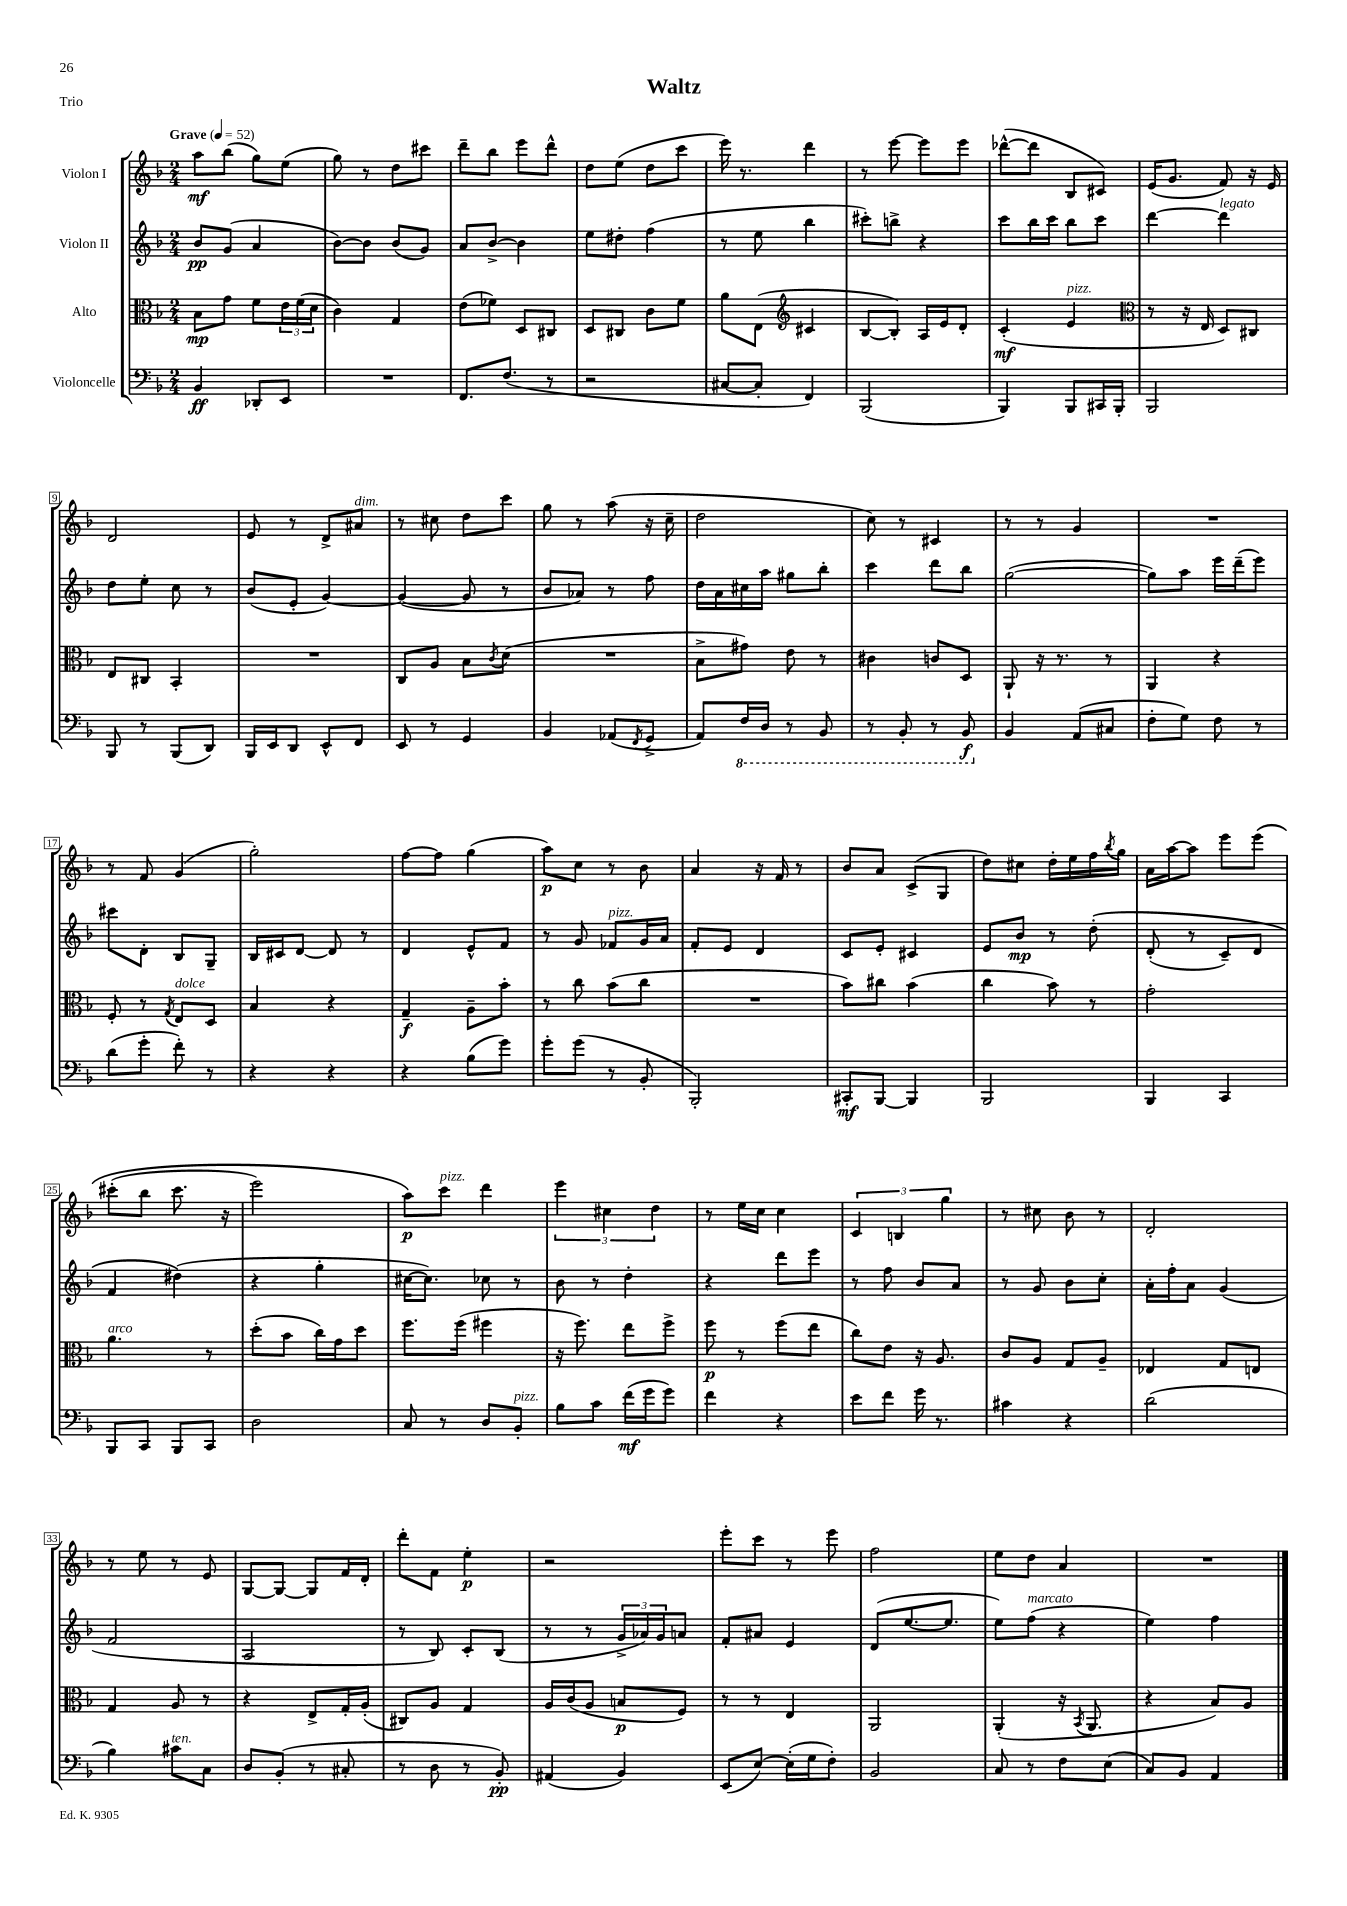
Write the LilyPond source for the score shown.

\header { title = "Waltz" piece = "Trio" }
<<
\new StaffGroup <<
\new Staff = "s0" \with { instrumentName = "Violon I" } {
    \clef treble \key f \major \numericTimeSignature \time 2/4 \tempo "Grave" 4 = 52
    a''8\mf bes''8( g''8) e''8( |
    g''8) r8 d''8 cis'''8 |
    d'''8-- bes''8 e'''8 d'''8-^ |
    d''8 e''8( d''8 c'''8 |
    e'''16) r8. d'''4 |
    r8 e'''8~ e'''8 e'''8 |
    des'''8~-^( des'''8 bes8 cis'8) |
    e'16( g'8. f'8) r16 e'16 |
    d'2 |
    e'8 r8 d'8-> ais'8^\markup { \italic "dim." } |
    r8 cis''8 d''8 c'''8 |
    g''8 r8 a''8( r16 c''16-- |
    d''2 |
    c''8) r8 cis'4 |
    r8 r8 g'4 |
    R2 |
    r8 f'8 g'4( |
    g''2-.) |
    f''8~ f''8 g''4( |
    a''8\p) c''8 r8 bes'8 |
    a'4 r16 f'16 r8 |
    bes'8 a'8 c'8->( g8 |
    d''8) cis''8 d''16-. e''16 f''16 \acciaccatura { bes''8 } g''16 |
    a'16 a''16~ a''8 e'''8 e'''8\( |
    cis'''8-.( bes''8 cis'''8. r16 |
    e'''2) |
    a''8\p\) c'''8^\markup { \italic "pizz." } d'''4 |
    \tuplet 3/2 { e'''4 cis''4 d''4 } |
    r8 e''16 c''16 c''4 |
    \tuplet 3/2 { c'4 b4 g''4 } |
    r8 cis''8 bes'8 r8 |
    d'2-. |
    r8 e''8 r8 e'8 |
    g8~ g8~ g8 f'16 d'16-. |
    d'''8-. f'8 e''4-.\p |
    r2 |
    e'''8-. c'''8 r8 e'''8 |
    f''2 |
    e''8 d''8 a'4 |
    R2 \bar "|." |
}
\new Staff = "s1" \with { instrumentName = "Violon II" } {
    \clef treble \key f \major \numericTimeSignature \time 2/4
    bes'8\pp g'8( a'4 |
    bes'8~) bes'8 bes'8( g'8) |
    a'8 bes'8~-> bes'4 |
    e''8 dis''8-. f''4( |
    r8 e''8 bes''4 |
    cis'''8-.) b''8-> r4 |
    c'''8 bes''16 c'''16 bes''8 c'''8 |
    d'''4~ d'''4^\markup { \italic "legato" } |
    d''8 e''8-. c''8 r8 |
    bes'8( e'8-. g'4~) |
    g'4~( g'8 r8 |
    bes'8 aes'8) r8 f''8 |
    d''16 a'16 cis''16 a''16 gis''8 bes''8-. |
    c'''4 d'''8 bes''8 |
    g''2~( |
    g''8) a''8 e'''16 d'''16--( e'''8) |
    cis'''8 d'8-. bes8 g8-- |
    bes16 cis'16 d'8~ d'8 r8 |
    d'4 e'8-^ f'8 |
    r8 g'8 fes'8^\markup { \italic "pizz." } g'16 a'16 |
    f'8-. e'8 d'4 |
    c'8 e'8-. cis'4 |
    e'8 bes'8\mp r8 d''8-.\( |
    d'8-.( r8 c'8--) d'8 |
    f'4 dis''4(\) |
    r4 g''4-. |
    cis''16~ cis''8.) ces''8 r8 |
    bes'8 r8 d''4-. |
    r4 d'''8 e'''8 |
    r8 f''8 bes'8 a'8 |
    r8 g'8 bes'8 c''8-. |
    a'16-. f''16-. a'8 g'4( |
    f'2 |
    a2 |
    r8 bes8) c'8-. bes8( |
    r8 r8 \tuplet 3/2 { g'16-> aes'16) g'16 } a'8 |
    f'8-. ais'8 e'4 |
    d'8( e''8.~ e''8. |
    e''8) f''8^\markup { \italic "marcato" }( r4 |
    e''4) f''4 \bar "|." |
}
\new Staff = "s2" \with { instrumentName = "Alto" } {
    \clef alto \key f \major \numericTimeSignature \time 2/4
    bes8\mp g'8 f'8 \tuplet 3/2 { e'16 f'16( d'16 } |
    c'4) g4 |
    e'8( fes'8) d8 cis8 |
    d8 cis8 c'8 f'8 |
    a'8 e8( \clef treble cis'4 |
    bes8~ bes8-.) a16 e'16 d'8-. |
    c'4-.\mf( e'4^\markup { \italic "pizz." } |
    \clef alto r8 r16 e16 d8) cis8 |
    e8 cis8 bes,4-. |
    R2 |
    c8 a8 bes8 \acciaccatura { c'8 } d'8( |
    R2 |
    bes8-> gis'8) e'8 r8 |
    cis'4 c'8 d8 |
    a,8-! r16 r8. r8 |
    a,4 r4 |
    f8-. r8 \acciaccatura { g8 } e8^\markup { \italic "dolce" } d8 |
    bes4 r4 |
    g4--\f a8-- bes'8-. |
    r8 c''8 bes'8( c''8 |
    R2 |
    bes'8) cis''8 bes'4( |
    c''4 bes'8) r8 |
    g'2-. |
    a'4.^\markup { \italic "arco" } r8 |
    d''8-.( bes'8 c''16) g'16 d''8 |
    f''8. f''16( fis''4 |
    r16 f''8.) e''8 f''8-> |
    f''8\p r8 f''8( e''8 |
    c''8) e'8 r16 a8. |
    c'8 a8 g8 a8-- |
    ees4 g8 e8 |
    g4 a8 r8 |
    r4 e8-> g16-. a16-.( |
    cis8) a8 g4 |
    a16 c'16( a8 b8\p f8) |
    r8 r8 e4 |
    a,2 |
    a,4-.( r16 \acciaccatura { bes,8 } a,8. |
    r4 bes8) a8 \bar "|." |
}
\new Staff = "s3" \with { instrumentName = "Violoncelle" } {
    \clef bass \key f \major \numericTimeSignature \time 2/4
    bes,4\ff des,8-. e,8 |
    R2 |
    f,8. f8.( r8 |
    r2 |
    cis8~ cis8-. f,4) |
    bes,,2( |
    bes,,4) bes,,8 cis,16 bes,,16-. |
    bes,,2 |
    bes,,8 r8 bes,,8( d,8) |
    bes,,16 e,16 d,8 e,8-^ f,8 |
    e,8 r8 g,4 |
    bes,4 aes,8( \acciaccatura { f,8 } g,8-> |
    a,8) \ottava #-1 f,16 d,16 r8 bes,,8 |
    r8 bes,,8-. r8 bes,,8\f \ottava #0 |
    bes,4 a,8( cis8 |
    f8-. g8) f8 r8 |
    d'8( g'8-. f'8-.) r8 |
    r4 r4 |
    r4 bes8( g'8) |
    g'8-. g'8( r8 bes,8-. |
    bes,,2-.) |
    cis,8-.\mf bes,,8~ bes,,4 |
    bes,,2 |
    bes,,4 c,4 |
    bes,,8 c,8 bes,,8 c,8 |
    d2 |
    c8 r8 d8 bes,8-.^\markup { \italic "pizz." } |
    bes8 c'8 f'16\mf( g'16 g'8) |
    f'4 r4 |
    e'8 f'8 g'16 r8. |
    cis'4 r4 |
    d'2( |
    bes4) cis'8^\markup { \italic "ten." } c8 |
    d8 bes,8-.( r8 cis8-. |
    r8 d8 r8 bes,8-.\pp) |
    ais,4( bes,4) |
    e,8( e8~) e16-.( g16 f8-.) |
    bes,2 |
    c8 r8 f8 e8( |
    c8) bes,8 a,4 \bar "|." |
}
>>
>>
\layout { \context { \Score \override BarNumber.stencil = #(make-stencil-boxer 0.1 0.3 ly:text-interface::print) } }
